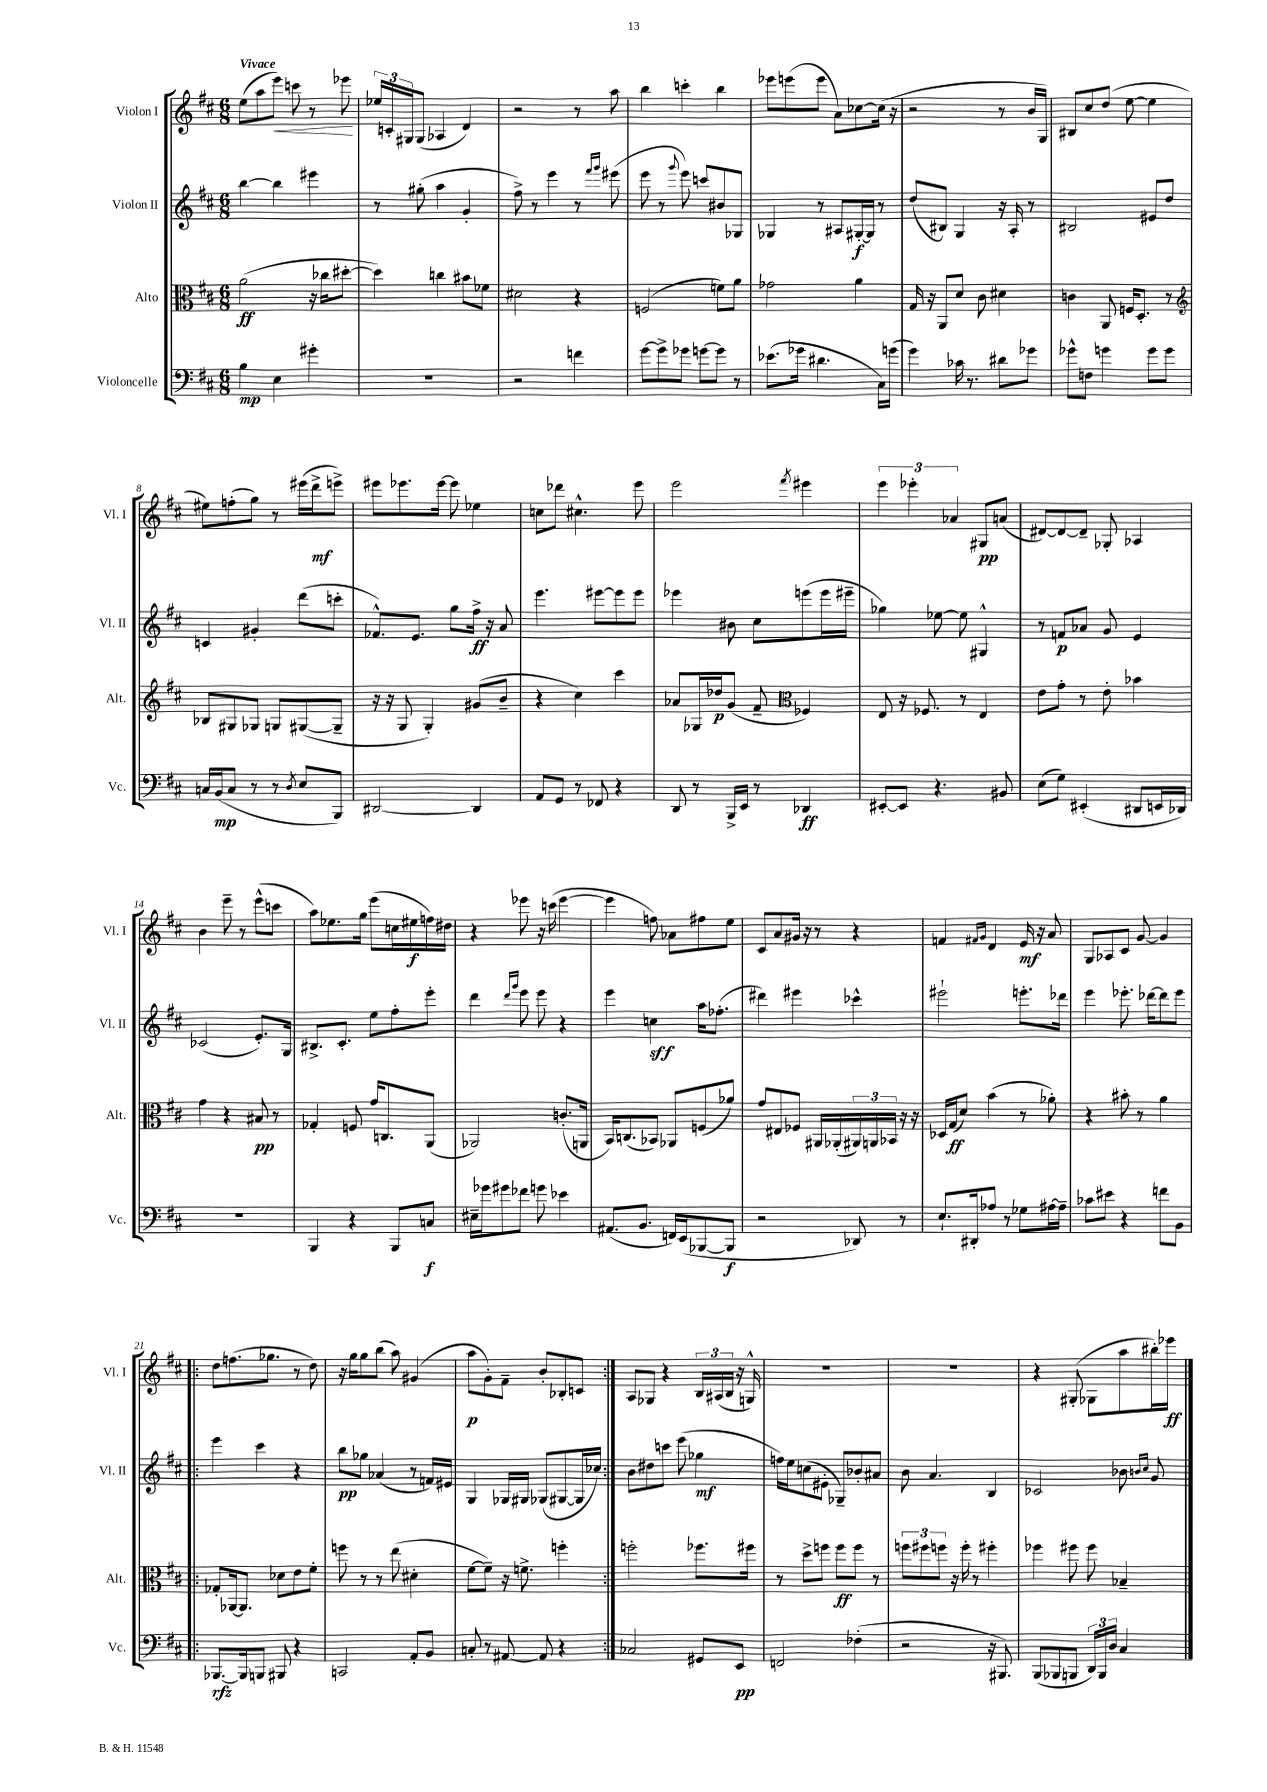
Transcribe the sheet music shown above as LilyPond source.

<<
\new StaffGroup <<
\new Staff = "s0" \with { instrumentName = "Violon I" shortInstrumentName = "Vl. I" } {
    \clef treble \key d \major \numericTimeSignature \time 6/8 \tempo "Vivace"
    e''8( a''8 e'''8\<) c'''8 r8 ees'''8\! |
    \tuplet 3/2 { ees''16 c'16-. gis16 } gis8( aes4 d'4) |
    r2 r8 a''8 |
    b''4 c'''4-. b''4 |
    ees'''8 e'''8( e'''8 a'8) ces''8~ ces''16( r16 |
    r2 r8 b'16 g16) |
    bis8 cis''8 d''8( e''8~ e''4 |
    eis''8) f''8-.( g''8) r8 eis'''16( d'''16->\mf e'''8->) |
    eis'''8 ees'''8. ees'''16~ ees'''8 ees''4 |
    c''8 des'''8 cis''4.-^ e'''8 |
    e'''2 \acciaccatura { fis'''8 } eis'''4 |
    \tuplet 3/2 { e'''4 ees'''4-. aes'4 } gis8\pp a'8( |
    dis'8~) dis'8~ dis'8-- ges8-. aes4 |
    b'4 e'''8-- r8 e'''8-^( c'''8 |
    a''8) ees''8. g''16 e'''8( c''16 eis''16\f f''16) dis''16 |
    r4 ees'''8 r16 c'''16( ees'''4~ |
    ees'''4 f''8) aes'8 fis''8 e''8 |
    cis'8 a'8 gis'16 r16 r8 r4 |
    f'4 \grace { fis'16 g'16 } d'4 e'16\mf r16 a'8 |
    g8 aes8 cis'8 g'8~ g'4 |
    \repeat volta 2 { d''8 f''8.( ges''8. r8 d''8) |
    r16 g''16 g''8 b''8( a''8) gis'4( |
    a''8\p g'8-.) fis'8-- b'8-. bes8-. c'8 | }
    a8 ges8 r4 \tuplet 3/2 { b16 ais16( b16 } r16 g16-^) |
    R2. |
    R2. |
    r4 gis8-.( ges8 a''8 bis''16-.) ees'''16\ff \bar "|." |
}
\new Staff = "s1" \with { instrumentName = "Violon II" shortInstrumentName = "Vl. II" } {
    \clef treble \key d \major \numericTimeSignature \time 6/8
    b''4~ b''4 eis'''4 |
    r8 gis''8-.( a''4 g'4-. |
    fis''8->) r8 e'''4 r8 \grace { fis'''16 g'''16 } eis'''8( |
    e'''8 r8 \appoggiatura { g'''8 } e'''8) c'''8 bis'8 ges8 |
    ges4 r8 ais8 gis16~-.\f gis16 r8 |
    d''8( bis8) g4 r16 a16-. r8 |
    bis2 eis'8 d''8 |
    c'4 gis'4-. d'''8( c'''8-. |
    fes'8.-^) e'8. g''8 fis''16->\ff r16 a'8 |
    e'''4. eis'''8~ eis'''8 eis'''8 |
    ees'''4 bis'8 cis''8 e'''8( e'''16 eis'''16-- |
    ges''4) ees''8~ ees''8 gis4-^ |
    r8 f'8\p aes'8 g'8 e'4 |
    ces'2( e'8.-.) g16 |
    bis8.-> cis'8.-. e''8 fis''8-. e'''8-. |
    d'''4 \grace { d'''16 g'''16 } e'''8 e'''8 r4 |
    e'''4 c''4\sff a''16 fes''8.-.( |
    dis'''4) eis'''4 ces'''4-^ |
    eis'''2-! e'''8.-. des'''16 |
    e'''4 ees'''8.-. des'''16~ des'''8 ees'''8 |
    \repeat volta 2 { e'''4 cis'''4 r4 |
    b''8\pp ges''8 aes'4( r8 f'16) eis'16 |
    g4 ges16 gis16 ges8( gis8~ gis16 ces''16) | }
    b'8 dis''8 c'''8 e'''8( ges''4\mf |
    f''16) e''16 c''8( eis'8-. ges8--) bes'8-. ais'8 |
    b'8 a'4. b4 |
    ces'2 bes'8 \grace { b'16 cis''16 } g'8 \bar "|." |
}
\new Staff = "s2" \with { instrumentName = "Alto" shortInstrumentName = "Alt." } {
    \clef alto \key d \major \numericTimeSignature \time 6/8
    a'2\ff( r16 ces''16 dis''8~-. |
    dis''4) c''4 bis'8 fes'8 |
    dis'2 r4 |
    f2( f'8) a'8 |
    ges'2 a'4 |
    g16 r16 a,8 d'8 cis'8 dis'4 |
    c'4 a,8 f16 d8.-. r8 |
    \clef treble bes8 gis8 ges8 g8 gis8~( gis8-- |
    r16 r16 g8 g4-.) gis'8( b'8-- |
    r4 cis''4) cis'''4 |
    aes'8 ges16 des''16\p g'8( fis'8-- \clef alto fes4) |
    e8 r16 fes8. r8 e4 |
    e'8 g'8-. r8 e'8-. bes'4 |
    g'4 r4 bis8\pp r8 |
    ges4-. f8 g'16 c8. a,8( |
    aes,2) c'8.-.( a,16 |
    b,16) c8.( bes,8) aes,8 f8( aes'8) |
    g'8 eis8 fes8 ais,16 aes,16-.( \tuplet 3/2 { ais,16) a,16 bes,16 } r16 r16 |
    des16 g16\ff( d'8) b'4( r8 aes'8-.) |
    r4 bis'8-. r8 a'4 |
    \repeat volta 2 { ges8-. aes,16~ aes,8. des'8 e'8 fis'8-. |
    f''8 r8 r8 e''8( dis'4-. |
    fis'8~ fis'8--) r16 f'8.-> f''4-. | }
    f''2-. fes''8. fis''16 |
    r8 d''8-> f''8 f''8\ff f''8 r8 |
    \tuplet 3/2 { f''8 fis''8 f''8 } r16 f''16-. r8 fis''4-. |
    fes''4 fis''8 fis''8 bes4-- \bar "|." |
}
\new Staff = "s3" \with { instrumentName = "Violoncelle" shortInstrumentName = "Vc." } {
    \clef bass \key d \major \numericTimeSignature \time 6/8
    b4\mp e4 gis'4-. |
    R2. |
    r2 f'4 |
    g'8~ g'8-> ges'8 g'8~ g'8 r8 |
    ees'8.( ges'16 dis'4. cis16) g'16( |
    g'4) ces'16 r8. dis'8 ges'8 |
    ges'8-^ f8 g'4 g'8 g'8 |
    c16 b,16\mp( c8 r8 r8 \acciaccatura { d8 } e8 b,,8) |
    dis,2~ dis,4 |
    a,8 g,8 r8 fes,8 r4 |
    d,8 r8 b,,16-> e,16 r8 des,4\ff |
    eis,8~-. eis,8 r4. bis,8 |
    e8( g8) eis,4-.( dis,8 e,16 des,16) |
    R2. |
    b,,4 r4 b,,8 c8\f |
    eis16-- ges'16 gis'8 fes'8 g'8 ees'4 |
    ais,8.( b,8. f,16) e,16( bes,,8~ bes,,8\f |
    r2 des,8) r8 |
    e8.-! dis,16-. aes8 r8 ges8 ais16~ ais16-- |
    ces'8 eis'8 r4 f'8 b,8 |
    \repeat volta 2 { bes,,8.~\rfz bes,,16 b,,8 bis,,8 r4 |
    c,2 a,8-. b,8 |
    c8-. r8 ais,8~ ais,8 r4 | }
    ces2 gis,8 e,8\pp |
    f,2 fes4-.( |
    r2 r16 bis,,8.) |
    b,,8( bes,,8 b,,8 \tuplet 3/2 { d,16) b,,16 d16 } cis4 \bar "|." |
}
>>
>>
